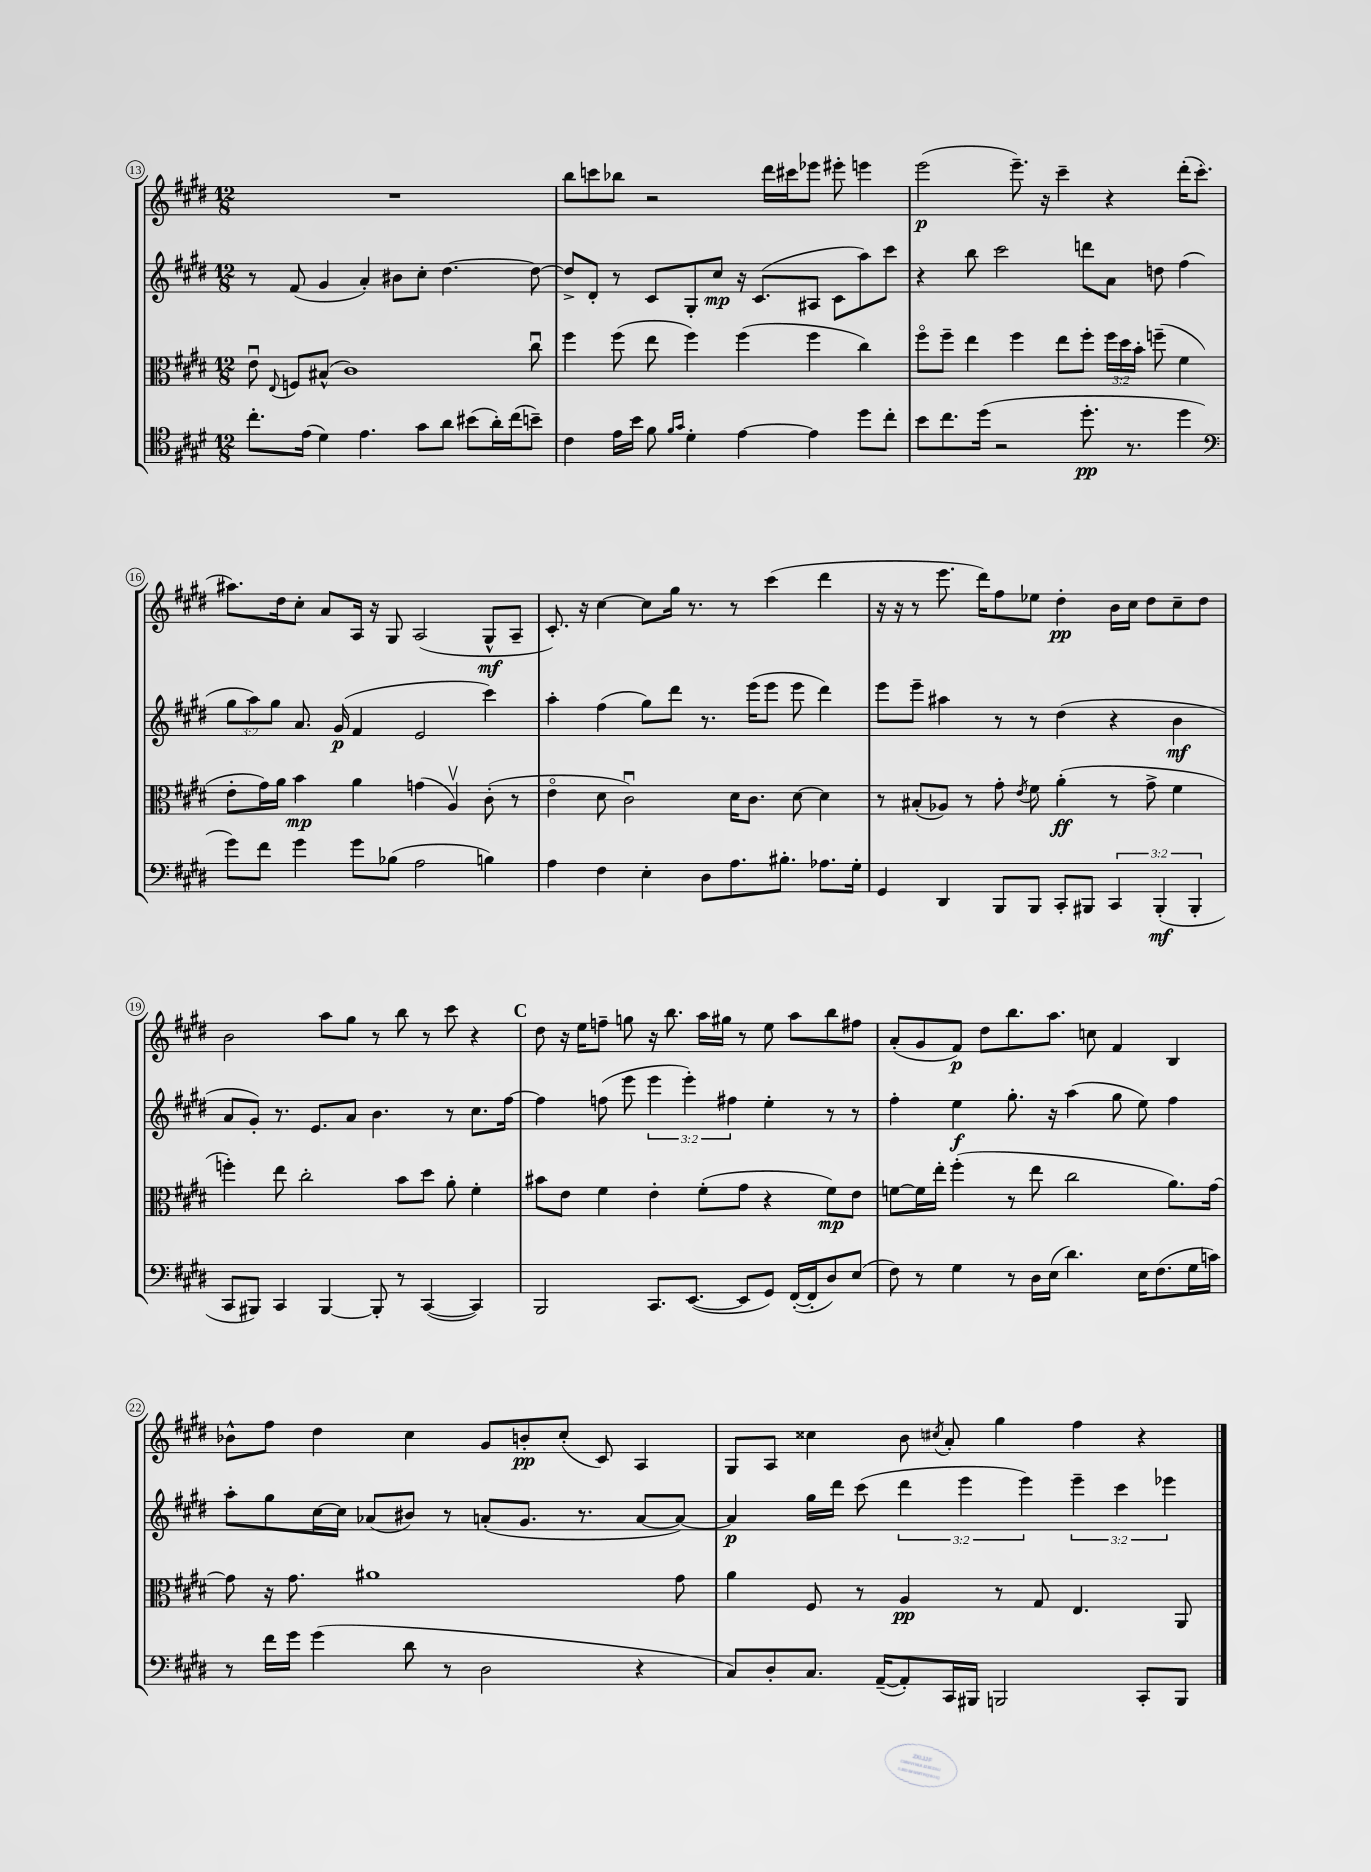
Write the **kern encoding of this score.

**kern	**dynam	**kern	**dynam	**kern	**dynam	**kern	**dynam
*part4	*part4	*part3	*part3	*part2	*part2	*part1	*part1
*staff4	*staff4	*staff3	*staff3	*staff2	*staff2	*staff1	*staff1
*clefC4	*	*clefC3	*	*clefG2	*	*clefG2	*
*k[f#c#g#d#]	*	*k[f#c#g#d#]	*	*k[f#c#g#d#]	*	*k[f#c#g#d#]	*
*M12/8	*	*M12/8	*	*M12/8	*	*M12/8	*
=13	=13	=13	=13	=13	=13	=13	=13
8.cc#'\L	.	8eu\	.	8r	.	1.r	.
.	.	8qqE/	.	.	.	.	.
.	.	8Fn/L	.	(8f#/	.	.	.
(16e\Jk	.	.	.	.	.	.	.
4d#\)	.	(8B#X^^/J	.	4g#/	.	.	.
.	.	1c#)	.	.	.	.	.
4.e\	.	.	.	4a'/)	.	.	.
.	.	.	.	8b#X\L	.	.	.
8g#\L	.	.	.	8cc#'\J	.	.	.
8a\J	.	.	.	[4.dd#\	.	.	.
(8b#X\L	.	.	.	.	.	.	.
16a'\L)	.	.	.	.	.	.	.
(16cc#\J	.	.	.	.	.	.	.
8bn~\J)	.	8cc#u\	.	8dd#\_	.	.	.
=14	=14	=14	=14	=14	=14	=14	=14
4c#\	.	4ff#\	.	8dd#^/L]	.	8bb\L	.
.	.	.	.	8d#'/J	.	8cccn\	.
16e\LL	.	(8ff#\	.	8r	.	8bb-X\J	.
16b\JJ	.	.	.	.	.	.	.
8f#\	.	8ee\	.	8c#/L	.	2r	.
16qqf#/LL	.	.	.	.	.	.	.
16qqg#/JJ	.	.	.	.	.	.	.
4d#'\	.	4ff#\)	.	8G#'/	.	.	.
.	.	.	.	8cc#/J	mp	.	.
[4e\	.	(4ff#\	.	16r	.	.	.
.	.	.	.	(8.c#/L	.	.	.
.	.	.	.	.	.	16ddd#\LL	.
.	.	.	.	.	.	16ccc#X\J	.
4e\]	.	4ff#\	.	8A#X/J	.	8eee-X\J	.
.	.	.	.	8c#\L	.	8eee#X'\	.
8dd#\L	.	4cc#\)	.	8aa\)	.	4eeen\	.
8cc#'\J	.	.	.	8ccc#\J	.	.	.
=15	=15	=15	=15	=15	=15	=15	=15
8b\L	.	8ff#\L	.	4r	.	(2eee\	p
8.cc#\	.	8ff#~\J	.	.	.	.	.
.	.	4ee\	.	8bb\	.	.	.
(16dd#\Jk	.	.	.	.	.	.	.
2r	.	.	.	2ccc#\	.	.	.
.	.	4ff#\	.	.	.	8.eee~\)	.
.	.	.	.	.	.	16r	.
.	.	8ee\L	.	.	.	4ccc#~\	.
8.dd#'\	pp	8ff#'\J	.	8dddn\L	.	.	.
.	.	24ff#\LL	.	8a\J	.	4r	.
.	.	24dd#\	.	.	.	.	.
8.r	.	.	.	.	.	.	.
.	.	24b'\JJ	.	.	.	.	.
.	.	(8ffn~\	.	8ddn\	.	.	.
4dd#\	.	4f#\	.	(4ff#\	.	(16ddd#'\KL	.
.	.	.	.	.	.	8.ccc#'\J	.
!!LO:LB:g=z
=16	=16	=16	=16	=16	=16	=16	=16
*clefF4	*	*	*	*	*	*	*
8g#\L)	.	8e'\L	.	12gg#\L	.	8.aa#X\L)	.
.	.	.	.	12aa\)	.	.	.
8f#\J	.	16g#\L)	.	.	.	.	.
.	.	.	.	12gg#\J	.	.	.
.	.	16a\JJ	.	.	.	16dd#\k	.
4g#\	.	4b\	mp	8.a/	.	8cc#'\J	.
.	.	.	.	.	.	8a/L	.
.	.	.	.	(16g#/	p	.	.
8g#\L	.	4a\	.	4f#/	.	16A/Jk	.
.	.	.	.	.	.	16r	.
(8B-X\J	.	.	.	.	.	8G#/	.
2A\	.	(4gn\	.	2e/	.	(2A/	.
.	.	4Av/)	.	.	.	.	.
4Bn\)	.	(8c#'\	.	4ccc#\)	.	8G#^^/L	mf
.	.	8r	.	.	.	8A~/J	.
=17	=17	=17	=17	=17	=17	=17	=17
4A\	.	4e\	.	4aa'\	.	8.c#'/)	.
.	.	.	.	.	.	16r	.
4F#\	.	8d#\	.	(4ff#\	.	[4cc#\	.
.	.	2c#u\)	.	.	.	.	.
4E'\	.	.	.	8gg#\L)	.	8cc#\L]	.
.	.	.	.	8ddd#\J	.	16gg#\Jk	.
.	.	.	.	.	.	8.r	.
8D#\L	.	.	.	8.r	.	.	.
8.A\	.	16d#\KL	.	.	.	8r	.
.	.	8.c#\J	.	(16eee\KL	.	.	.
.	.	.	.	8eee\J	.	(4ccc#\	.
8.B#X'\J	.	.	.	.	.	.	.
.	.	[8d#\	.	8eee\	.	.	.
8.A-X\L	.	4d#\]	.	4ddd#\)	.	4ddd#\	.
16G#'\Jk	.	.	.	.	.	.	.
=18	=18	=18	=18	=18	=18	=18	=18
4GG#/	.	8r	.	8eee\L	.	16r	.
.	.	.	.	.	.	16r	.
.	.	(8B#X'/L	.	8eee~\J	.	8r	.
4DD#/	.	8A-X/J)	.	4aa#X\	.	8.eee\	.
.	.	8r	.	.	.	.	.
.	.	.	.	.	.	16ddd#\KL)	.
8BBB/L	.	8g#'\	.	8r	.	8ff#\	.
.	.	8qe/	.	.	.	.	.
8BBB/J	.	8f#\	.	8r	.	8ee-X\J	.
8CC#'/L	.	(4a'\	ff	(4dd#\	.	4dd#'\	pp
8BBB#X/J	.	.	.	.	.	.	.
6CC#/	.	8r	.	4r	.	16b\LL	.
.	.	.	.	.	.	16cc#\JJ	.
.	.	8g#^\	.	.	.	8dd#\L	.
(6BBB#'/	mf	.	.	.	.	.	.
.	.	4f#\	.	4b\	mf	8cc#~\	.
6BBB#'/	.	.	.	.	.	.	.
.	.	.	.	.	.	8dd#\J	.
!!LO:LB:g=z
=19	=19	=19	=19	=19	=19	=19	=19
8CC#/L	.	4ffn'\)	.	8a/L	.	2b\	.
8BBB#X/J)	.	.	.	8g#'/J)	.	.	.
4CC#/	.	8ee\	.	8.r	.	.	.
.	.	2cc#'\	.	.	.	.	.
.	.	.	.	8.e/L	.	.	.
[4BBB#/	.	.	.	.	.	8aa\L	.
.	.	.	.	8a/J	.	8gg#\J	.
8BBB#'/]	.	.	.	4.b\	.	8r	.
8r	.	8b\L	.	.	.	8bb\	.
([4CC#/	.	8dd#\J	.	.	.	8r	.
.	.	8a'\	.	8r	.	8ccc#\	.
4CC#/])	.	4f#'\	.	8.cc#\L	.	4r	.
.	.	.	.	[16ff#\Jk	.	.	.
!!LO:REH:place=s1:t=C
=20	=20	=20	=20	=20	=20	=20	=20
2BBB/	.	8b#X\L	.	4ff#\]	.	8dd#\	.
.	.	8e\J	.	.	.	16r	.
.	.	.	.	.	.	16ee\KL	.
.	.	4f#\	.	(8ffn\	.	8ffn~\J	.
.	.	.	.	8eee\	.	8ggn\	.
8.CC#/L	.	4e'\	.	6eee\	.	16r	.
.	.	.	.	.	.	8.bb\	.
.	.	.	.	6eee'\)	.	.	.
([8.EE/J	.	.	.	.	.	.	.
.	.	(8f#'\L	.	.	.	16aa\LL	.
.	.	.	.	.	.	16gg#X\JJ	.
.	.	.	.	6ff#X\	.	.	.
8EE/L]	.	8g#\J	.	.	.	8r	.
8GG#/J)	.	4r	.	4ee'\	.	8ee\	.
([16FF#'/LL	.	.	.	.	.	8aa\L	.
16FF#'/J]	.	.	.	.	.	.	.
8D#/)	.	8f#\L)	mp	8r	.	8bb\	.
(8E/J	.	8e\J	.	8r	.	8ff#X\J	.
=21	=21	=21	=21	=21	=21	=21	=21
8F#\)	.	[8fn\L	.	4ff#'\	.	(8a'/L	.
8r	.	16f\L]	.	.	.	8g#/	.
.	.	16ee'\JJ	.	.	.	.	.
4G#\	.	(4ff#'\	.	4ee\	f	8f#/J)	p
.	.	.	.	.	.	8dd#\L	.
8r	.	8r	.	8.gg#'\	.	8.bb\	.
16D#\LL	.	8ee\	.	.	.	.	.
(16E\JJ	.	.	.	16r	.	8.aa\J	.
4.d#\)	.	2cc#\	.	(4aa\	.	.	.
.	.	.	.	.	.	8ccn\	.
.	.	.	.	8gg#\	.	4f#/	.
16E\KL	.	.	.	8ee\)	.	.	.
(8.F#\	.	.	.	.	.	.	.
.	.	8.a\L)	.	4ff#\	.	4B/	.
16G#\L	.	.	.	.	.	.	.
16cn\JJ)	.	[16g#\Jk	.	.	.	.	.
!!LO:LB:g=z
=22	=22	=22	=22	=22	=22	=22	=22
8r	.	8g#\]	.	8aa'\L	.	8b-X^^\L	.
16f#\LL	.	16r	.	8gg#\	.	8ff#\J	.
16g#\JJ	.	8.g#\	.	.	.	.	.
(4g#\	.	.	.	[16cc#\L	.	4dd#\	.
.	.	.	.	16cc#\JJ]	.	.	.
.	.	1a#X	.	(8a-X/L	.	.	.
8d#\	.	.	.	8b#X/J)	.	4cc#\	.
8r	.	.	.	8r	.	.	.
2D#\	.	.	.	(8an'/L	.	8g#/L	.
.	.	.	.	8.g#/J	.	8bn'/	pp
.	.	.	.	.	.	(8cc#'/J	.
.	.	.	.	8.r	.	.	.
.	.	.	.	.	.	8c#/)	.
4r	.	.	.	[8a/L	.	4A/	.
.	.	8g#\	.	8a/J_)	.	.	.
=23	=23	=23	=23	=23	=23	=23	=23
8C#/L)	.	4a\	.	4a/]	p	8G#/L	.
8D#'/	.	.	.	.	.	8A/J	.
8.C#/J	.	8F#/	.	16gg#\LL	.	4cc##X\	.
.	.	.	.	16ddd#\JJ	.	.	.
.	.	8r	.	(8ccc#\	.	.	.
([16AA~/KL	.	.	.	.	.	.	.
8AA'/])	.	4A/	pp	6ddd#\	.	8b\	.
.	.	.	.	.	.	8qcc#X/	.
16CC#/L	.	.	.	.	.	8a'/	.
.	.	.	.	6eee\	.	.	.
16BBB#X/JJ	.	.	.	.	.	.	.
2BBBn/	.	8r	.	.	.	4gg#\	.
.	.	.	.	6eee\)	.	.	.
.	.	8G#/	.	.	.	.	.
.	.	4.E/	.	6eee~\	.	4ff#\	.
.	.	.	.	6ccc#\	.	.	.
8CC#'/L	.	.	.	.	.	4r	.
.	.	.	.	6eee-X\	.	.	.
8BBB/J	.	8AA/	.	.	.	.	.
==	==	==	==	==	==	==	==
*-	*-	*-	*-	*-	*-	*-	*-
